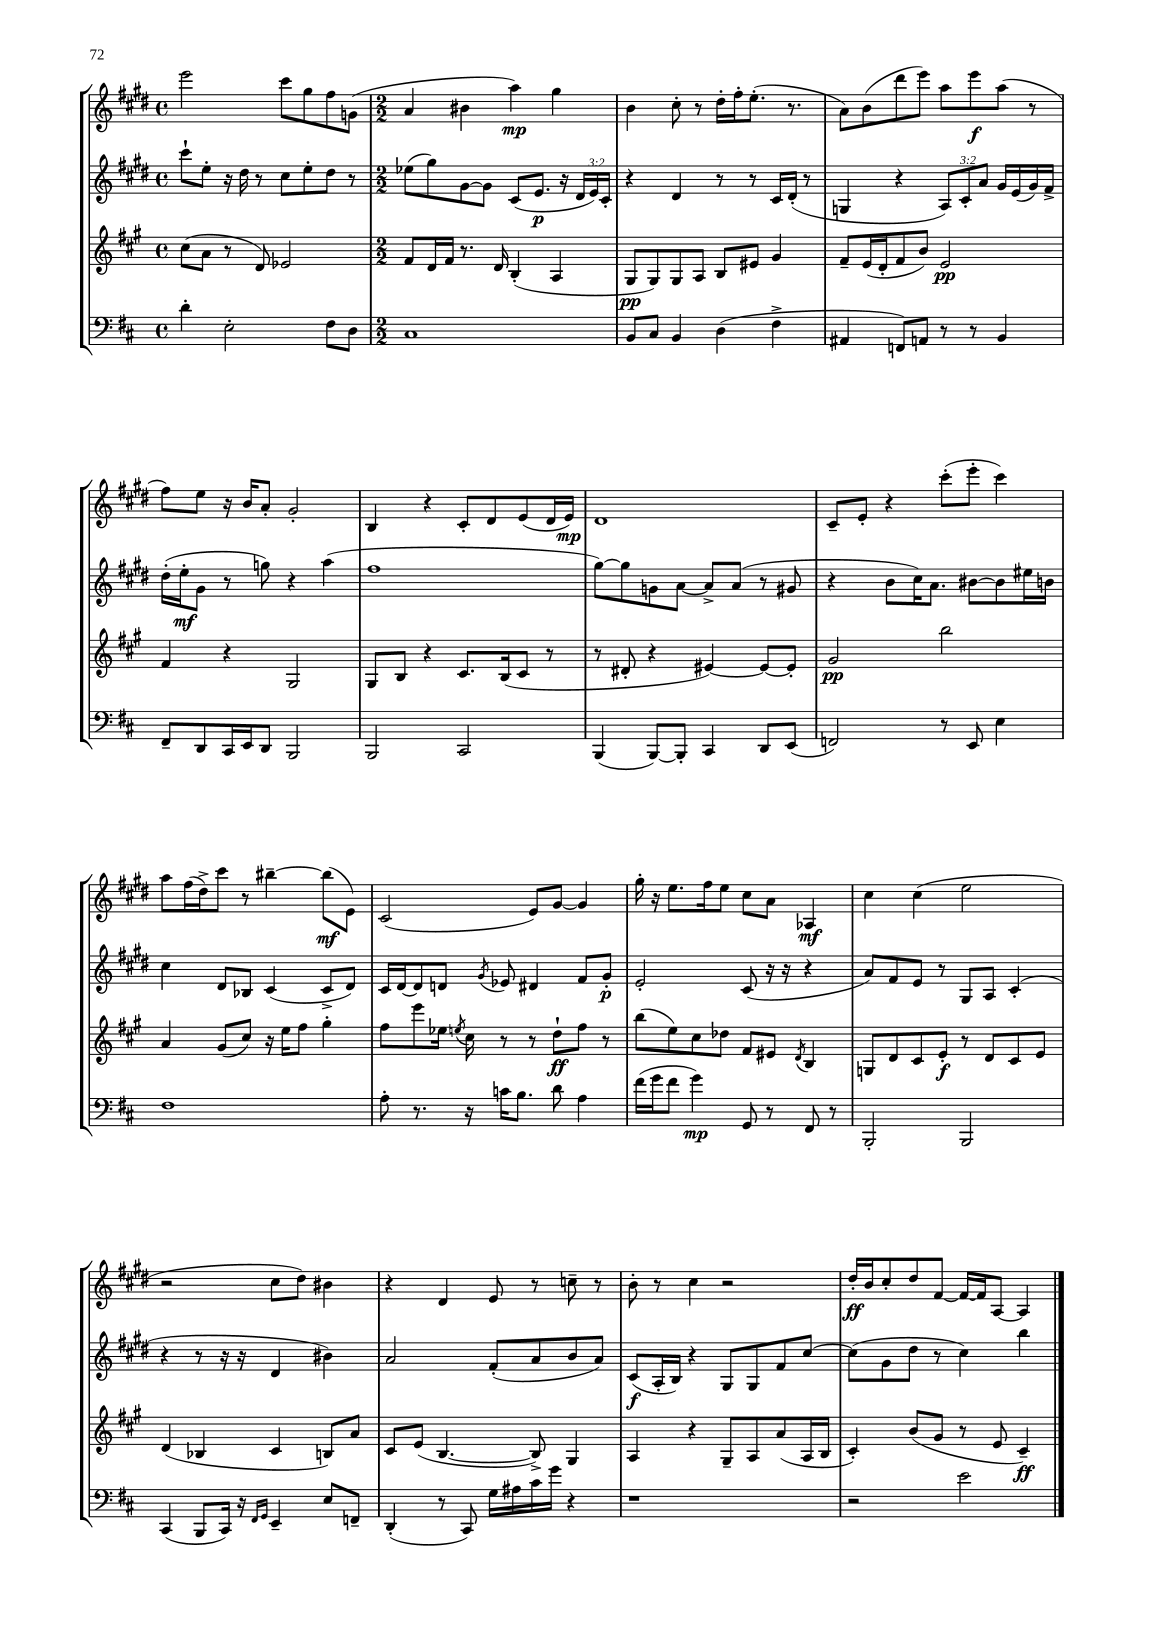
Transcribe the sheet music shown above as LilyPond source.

<<
\new StaffGroup <<
\new Staff = "s0" {
    \clef treble \key e \major \defaultTimeSignature \time 4/4
    \autoBeamOff e'''2 cis'''8[ gis''8 fis''8 g'8]( |
    \numericTimeSignature \time 2/2 a'4 bis'4 a''4\mp) gis''4 |
    b'4 cis''8-. r8 dis''16[-. fis''16-. e''8.]-.( r8. |
    a'8[) b'8( dis'''8 e'''8]) a''8[ e'''8\f a''8]( r8 |
    fis''8[) e''8] r16 b'16[ a'8]-. gis'2-. |
    b4 r4 cis'8[-. dis'8 e'8( dis'16 e'16]\mp) |
    dis'1 |
    cis'8[-- e'8]-. r4 cis'''8[-.( e'''8]-. cis'''4) |
    a''8[ fis''16( dis''16->) cis'''8] r8 bis''4~-- bis''8[\mf( e'8]) |
    cis'2( e'8[) gis'8]~ gis'4 |
    gis''16-. r16 e''8.[ fis''16 e''8] cis''8[ a'8] aes4\mf |
    cis''4 cis''4( e''2 |
    r2 cis''8[ dis''8]) bis'4 |
    r4 dis'4 e'8 r8 c''8-- r8 |
    b'8-. r8 cis''4 r2 |
    dis''16[-.\ff b'16 cis''8-. dis''8 fis'8]~ fis'16[~ fis'16 a8]~ a4 \bar "|." |
}
\new Staff = "s1" {
    \clef treble \key e \major \defaultTimeSignature \time 4/4 \override Staff.TupletNumber.text = #tuplet-number::calc-fraction-text
    \autoBeamOff cis'''8[-! e''8]-. r16 dis''16 r8 cis''8[ e''8-. dis''8] r8 |
    \numericTimeSignature \time 2/2 ees''8[( gis''8) gis'8~ gis'8] cis'8[( e'8.]\p r16 \tuplet 3/2 { dis'16[ e'16) cis'16]-. } |
    r4 dis'4 r8 r8 cis'16[ dis'16]-.( r8 |
    g4 r4 \tuplet 3/2 { a8[) cis'8-. a'8] } gis'16[ e'16( gis'16) fis'16]-> |
    dis''16[-.( e''16-.\mf gis'8] r8 g''8) r4 a''4( |
    fis''1 |
    gis''8[~) gis''8 g'8 a'8]~ a'8[-> a'8]( r8 gis'8 |
    r4 b'8[ cis''16) a'8.] bis'8[~ bis'8 eis''16 b'16] |
    cis''4 dis'8[ bes8] cis'4( cis'8[-> dis'8]) |
    cis'16[ dis'16~ dis'8 d'8] \acciaccatura { gis'8 } ees'8 dis'4 fis'8[ gis'8]-.\p |
    e'2-. cis'8( r16 r16 r4 |
    a'8[) fis'8 e'8] r8 gis8[ a8] cis'4-.( |
    r4 r8 r16 r16 dis'4 bis'4) |
    a'2 fis'8[-.( a'8 b'8 a'8]) |
    cis'8[\f( a16-. b16]) r4 gis8[ gis8 fis'8 cis''8]~ |
    cis''8[( gis'8 dis''8] r8 cis''4) b''4 \bar "|." |
}
\new Staff = "s2" {
    \clef treble \key a \major \defaultTimeSignature \time 4/4
    \autoBeamOff cis''8[( a'8] r8 d'8) ees'2 |
    \numericTimeSignature \time 2/2 fis'8[ d'16 fis'16] r8. d'16 b4-.( a4 |
    gis8[\pp gis8) gis8 a8] b8[ eis'8] gis'4 |
    fis'8[-- e'16( d'16-. fis'8 b'8]) e'2\pp |
    fis'4 r4 gis2 |
    gis8[ b8] r4 cis'8.[ b16( cis'8] r8 |
    r8 dis'8-. r4 eis'4~) eis'8[~ eis'8]-. |
    gis'2\pp b''2 |
    a'4 gis'8[( cis''8]) r16 e''16[ fis''8] gis''4-. |
    fis''8[ e'''8 ees''16] \acciaccatura { e''8 } cis''16 r8 r8 d''8[-!\ff fis''8] r8 |
    b''8[( e''8) cis''8 des''8] fis'8[ eis'8] \acciaccatura { d'8 } b4 |
    g8[ d'8 cis'8 e'8]-.\f r8 d'8[ cis'8 e'8] |
    d'4( bes4 cis'4 b8[) a'8] |
    cis'8[ e'8]( b4.~ b8->) gis4 |
    a4 r4 gis8[-- a8 a'8( a16 b16] |
    cis'4-.) b'8[( gis'8] r8 e'8 cis'4--\ff) \bar "|." |
}
\new Staff = "s3" {
    \clef bass \key d \major \defaultTimeSignature \time 4/4
    \autoBeamOff d'4-. e2-. fis8[ d8] |
    \numericTimeSignature \time 2/2 cis1 |
    b,8[ cis8] b,4 d4( fis4-> |
    ais,4 f,8[) a,8] r8 r8 b,4 |
    fis,8[-- d,8 cis,16 e,16 d,8] b,,2 |
    b,,2 cis,2 |
    b,,4( b,,8[~) b,,8]-. cis,4 d,8[ e,8]( |
    f,2) r8 e,8 e4 |
    fis1 |
    a8-. r8. r16 c'16[ b8.] d'8 a4 |
    fis'16[( g'16 fis'8] g'4\mp) g,8 r8 fis,8 r8 |
    b,,2-. b,,2 |
    cis,4( b,,8[ cis,16]) r16 \grace { fis,16[ g,16] } e,4-- e8[ f,8]-- |
    d,4-.( r8 cis,8) g16[ ais16 cis'16 g'16] r4 |
    r1 |
    r2 e'2 \bar "|." |
}
>>
>>
\layout { \context { \Score \remove "Bar_number_engraver" } }
